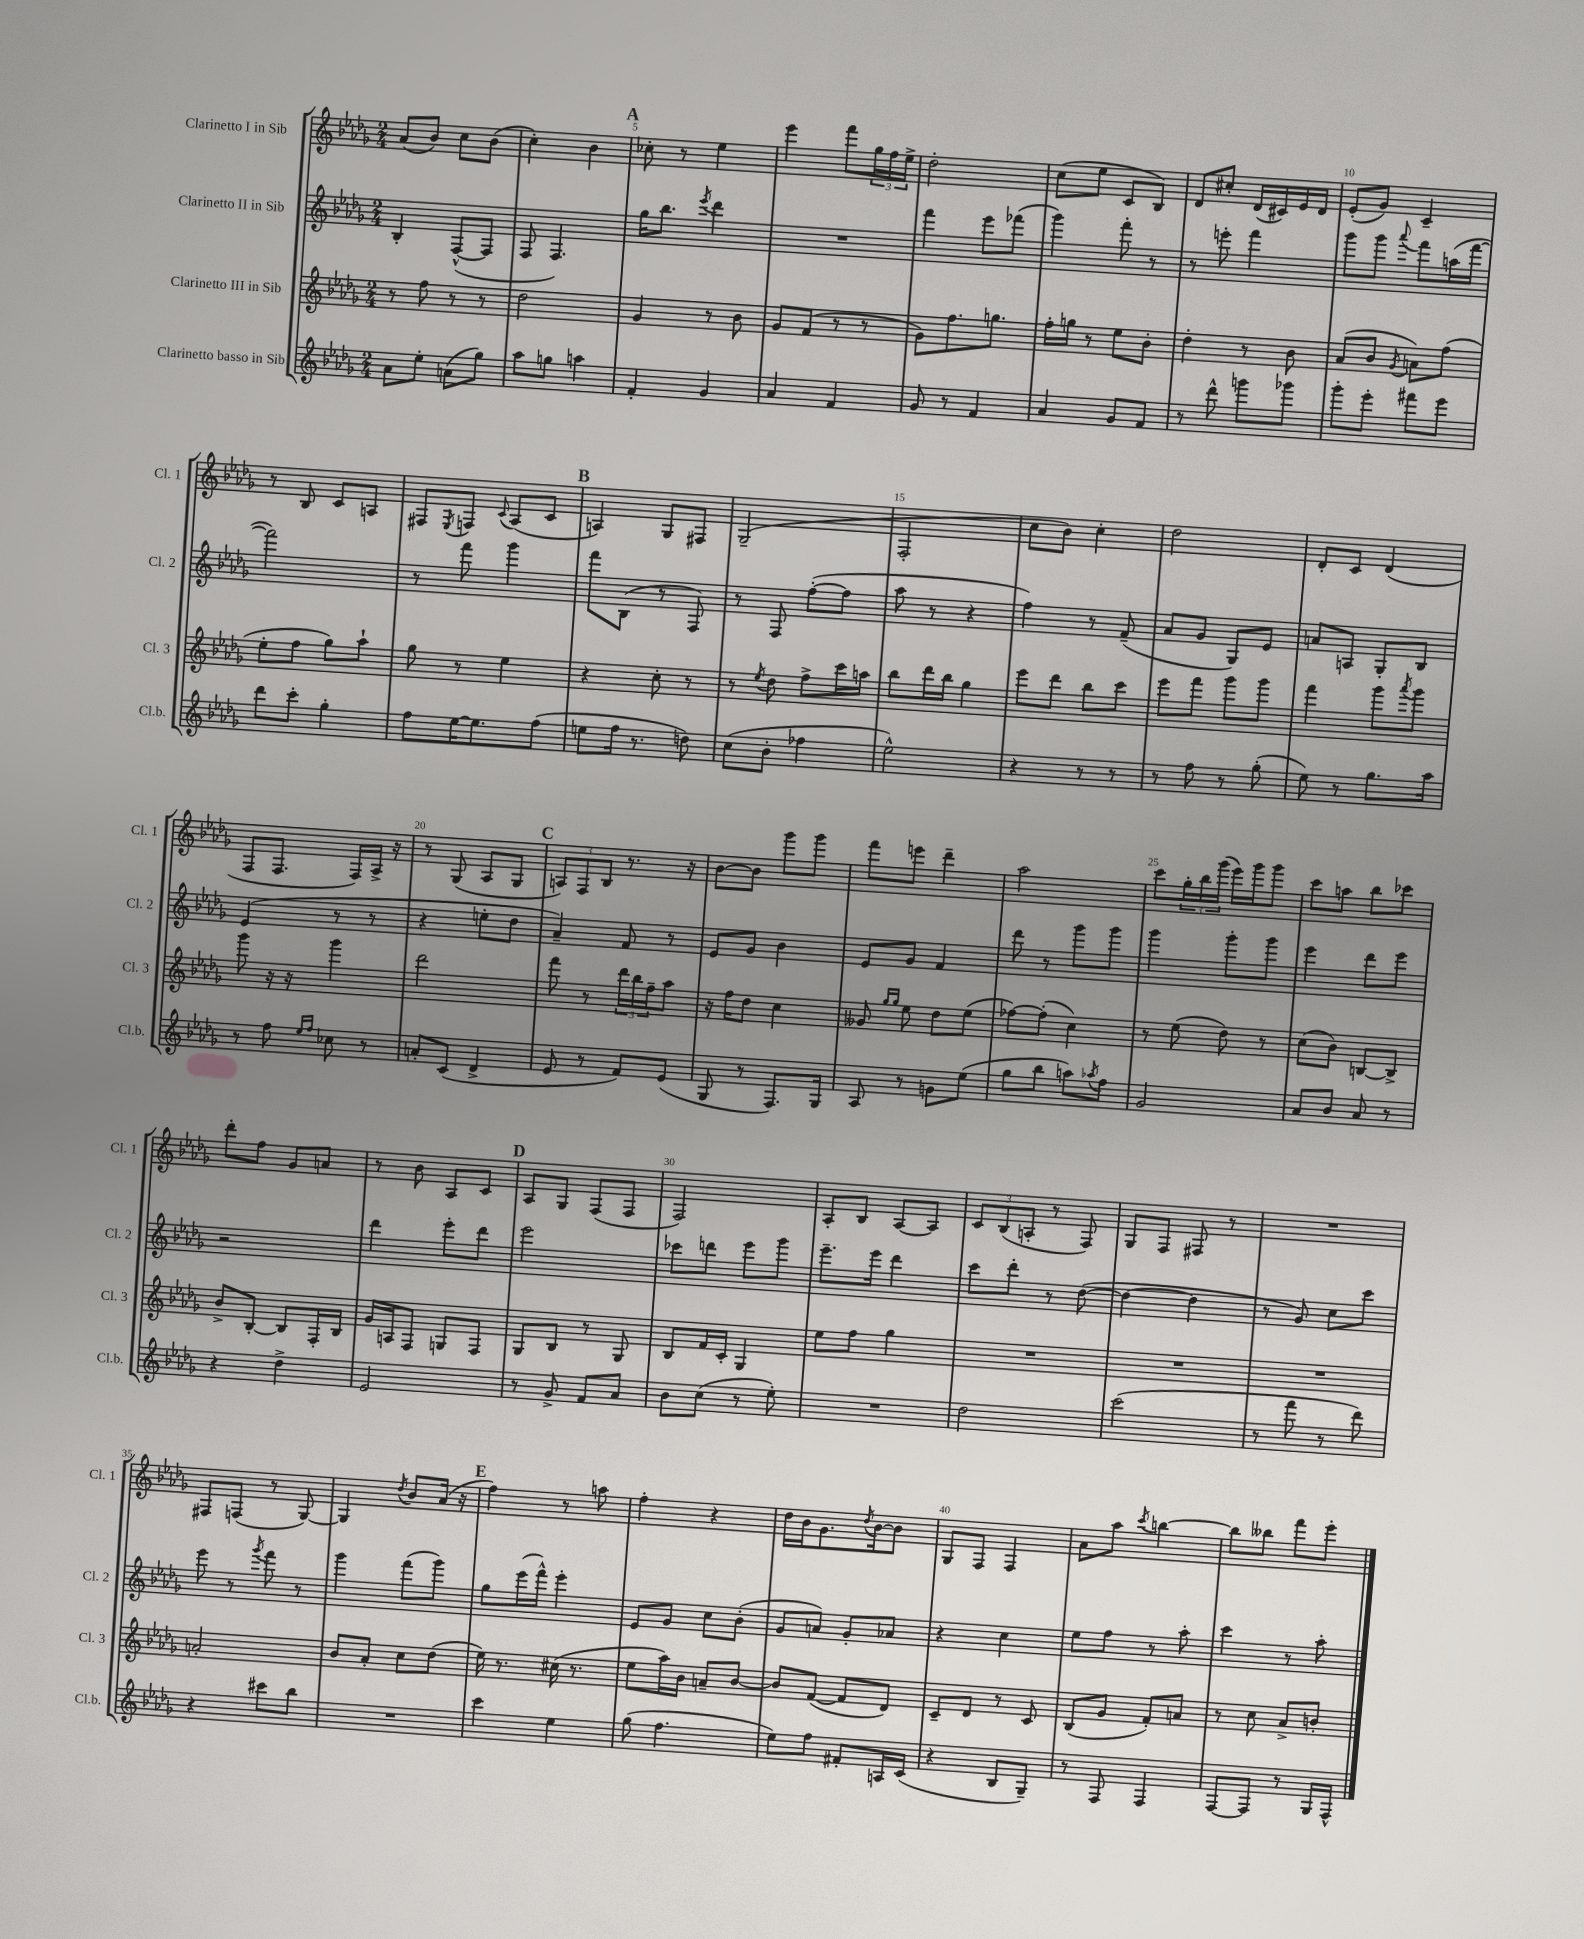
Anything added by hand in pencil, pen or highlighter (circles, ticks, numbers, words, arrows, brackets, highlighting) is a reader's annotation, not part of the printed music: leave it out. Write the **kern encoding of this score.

**kern	**kern	**kern	**kern
*staff4	*staff3	*staff2	*staff1
*clefG2	*clefG2	*clefG2	*clefG2
*k[b-e-a-d-g-]	*k[b-e-a-d-g-]	*k[b-e-a-d-g-]	*k[b-e-a-d-g-]
*M2/4	*M2/4	*M2/4	*M2/4
8a-\L	8r	4B-'/	(8a-/L
8ee-'\J	8ff\	.	8b-/J)
(8a\L	8r	([8F^^/L	8cc\L
8gg-\J)	8r	8F/]J	(8b-\J
=	=	=	=
8aa-\L	2dd-\	8F/	4cc'\)
8gg\J	.	4.F/)	.
4aa\	.	.	4b-\
=	=	=	=
4f'/	4g-/	16gg-\LK	8cc-'\
.	.	8.bb-\J	.
.	.	.	8r
.	.	8qeee-/	.
4g-/	8r	4ddd-\	4ee-\
.	8b-\	.	.
=	=	=	=
4a-/	8g-/L	2r	4eee-\
.	(8f/J	.	.
4f/	8r	.	8fff\L
.	8r	.	24gg-\L
.	.	.	24ff\
.	.	.	24ee-^\JJ
=	=	=	=
8g-/	8g-\L)	4fff\	2dd-'\
8r	8.ff\	.	.
4f/	.	8eee-\L	.
.	8.gg\J	.	.
.	.	(8fff-\J	.
=	=	=	=
4a-/	16ff'\LL	4ggg-\)	(8cc\L
.	16gg\JJ	.	.
.	8r	.	8ee-\J
8g-/L	8ee-\L	8fff'\	8c/L
8f/J	8b-'\J	8r	8B-/J)
=	=	=	=
8r	4dd-'\	8r	8d-/L
8ddd-^^\	.	8eee'\	8cc#'/J
8ggg\L	8r	4fff\	(16d-/LL
.	.	.	16c#/)
8ggg-\J	8b-\	.	16e-/
.	.	.	16d-/JJ
=	=	=	=
8ggg-'\L	(8a-/L	8ggg-\L	(8e-'/L
8eee-'\J	8b-/J	8ggg-\J	8g-/J)
.	8qg-/	8qqaaa-/	.
8fff#\L	8a\L)	8fff\L	4c~/
8eee-\J	(8ff\J	(16aa\L	.
.	.	[16fff\JJ	.
=	=	=	=
8ddd-\L	8ee-'\L	2fff\])	8r
8ccc'\J	8ff\J	.	8B-/
4gg-'\	8gg-\L)	.	8c/L
.	8aa-`\J	.	8A/J
=	=	=	=
8ff\L	8gg-\	8r	8F#/L
.	.	.	8qE-/
[16ee-\K	8r	8fff\	8F/J
8.ee-\]	.	.	.
.	.	.	8qqc/
.	4ee-\	4ggg-\	(8A-/L
(8ff\J	.	.	8c/J
=	=	=	=
8ee\L	4r	8fff\L	4A/)
16ff\Jk	.	(8B-\J	.
8.r	.	.	.
.	8cc'\	8r	8G-/L
8dd\)	8r	8F/)	8F#/J
=	=	=	=
(8cc\L	8r	8r	(2G-~/
.	8qee-/	.	.
8b-'\J	8dd-\	8F/	.
4ff-\	8ff^\L	([8ff'\L	.
.	16ccc\L	8ff\]J	.
.	16aa\JJ	.	.
=	=	=	=
2ee-^^\)	8bb-\L	8aa-\	2F'/
.	16ddd-\L	8r	.
.	16bb-\JJ	.	.
.	4gg-\	4r	.
=	=	=	=
4r	8eee-\L	4ff\)	8cc\L
.	8ddd-\J	.	8b-\J)
8r	8bb-\L	8r	4cc'\
8r	8ccc\J	(8f~/	.
=	=	=	=
8r	8eee-\L	8a-/L	2dd-\
8ff\	8fff\J	8g-/J	.
8r	8ggg-\L	8G-/L)	.
(8gg-'\	8ggg-\J	8e-/J	.
=	=	=	=
8ee-\)	4fff\	8a/L	8d-'/L
8r	.	8A/J	8c/J
8.gg-\L	8ggg-\L	8G-'/L	(4d-/
.	8qaaa-/	.	.
.	8ggg-\J	8B-/J	.
16aa-\Jk	.	.	.
=	=	=	=
8r	8ggg-\	(4e-/	8F/L
8ff\	16r	.	8.F/J
.	16r	.	.
16qqee-/LL	.	.	.
16qqff/JJ	.	.	.
8cc-\	4ggg-\	8r	.
.	.	.	16F/LL)
8r	.	8r	16A-^/JJ
.	.	.	16r
=	=	=	=
8a'/L	2ddd-\	4r	8r
(8c/J	.	.	(8G-/
4d-^/	.	8ee'\L	8A-/L
.	.	8dd-\J	8G-/J
=	=	=	=
8e-/	8fff\	4a-~/)	12A/L)
.	.	.	12F/
8r	8r	.	.
.	.	.	12B-/J
8f/L)	24ddd-\LL	8f/	8.r
.	24bb-\	.	.
.	24ff~\J	.	.
(8e-/J	8aa-\J	8r	.
.	.	.	16r
=	=	=	=
8G-/	16r	8e-/L	[8b-\L
.	16ff\LK	.	.
8r	8dd-\J	8g-/J	8b-\]J
8.F/L)	4cc\	4b-\	8ggg-\L
.	.	.	8ggg-\J
16G-/Jk	.	.	.
=	=	=	=
8A-/	8g--/	8e-/L	8fff\L
.	16qqgg-/LL	.	.
.	16qqgg-/JJ	.	.
8r	8ee-\	8g-/J	8eee\J
8g\L	8dd-\L	4f/	4ddd-~\
(8ee-\J	(8ee-\J	.	.
=	=	=	=
8gg-\L	[8ff-\L)	8ddd-\	2aa-\
8bb-\J	(8ff-'\]J	8r	.
8aa\L)	4cc\)	8ggg-\L	.
8qaa-/	.	.	.
8ff\J	.	8ggg-\J	.
=	=	=	=
2g-/	8r	4ggg-\	8ccc\L
.	(8ee-\	.	24gg-'\L
.	.	.	24bb-\
.	.	.	(24ggg-\JJ
.	8dd-\)	8ggg-'\L	16eee-\LL)
.	.	.	16ggg-\J
.	8r	8ggg-\J	8ggg-\J
=	=	=	=
8a-/L	(8cc\L	4eee-\	8ccc\L
8b-/J	8b-\J)	.	8aa\J
8a-/	[8B/L	8ddd-\L	8bb-\L
8r	8B^/]J	8eee-\J	8ccc-\J
=	=	=	=
4r	8b-^/L	2r	8ddd-'\L
.	[8B-'/J	.	8ff\J
4dd-^\	8B-/]L	.	8g-/L
.	16F'/L	.	8a/J
.	16B-/JJ	.	.
=	=	=	=
2e-/	16g-/LL	4ddd-\	8r
.	16A/J	.	.
.	8F/J	.	8b-\
.	8G/L	8eee-'\L	8A-/L
.	8F/J	8ddd-\J	8c/J
=	=	=	=
8r	8G-/L	2eee-\	8A-/L
8g-^/	8B-/J	.	8G-/J
8f/L	8r	.	(8F/L
8a-/J	8G-/	.	8F/J
=	=	=	=
8b-\L	8B-/L	8ccc-\L	2F/)
(8cc\J	16f/L	8ddd\J	.
.	16c'/JJ	.	.
8r	4G-/	8eee-\L	.
8ee-'\)	.	8ggg-\J	.
=	=	=	=
2r	8ee-\L	8.eee-~\L	8A-'/L
.	8ff\J	.	8B-/J
.	.	16eee-\Jk	.
.	4gg-\	4ddd-\	[8A-/L
.	.	.	8A-/]J
=	=	=	=
2dd-\	2r	8ccc\L	12c/L
.	.	.	(12B-/
.	.	8ddd-'\J	.
.	.	.	12A'/J
.	.	8r	8r
.	.	([8dd-\	8F/)
=	=	=	=
(2ccc\	2r	4dd-\_	8G-/L
.	.	.	8F/J
.	.	4dd-\]	8F#/
.	.	.	8r
=	=	=	=
8r	2r	8r	2r
8fff\	.	8g-/)	.
8r	.	8cc\L	.
8ddd-\)	.	8ccc\J	.
=	=	=	=
4r	2a'/	8eee-\	8F#/L
.	.	8r	(8F/J
.	.	8qggg-/	.
8ccc#\L	.	8fff\	8r
8bb-\J	.	8r	[8G-/)
=	=	=	=
2r	8b-/L	4ggg-\	4G-/]
.	8a-'/J	.	.
.	.	.	8qdd-/
.	8cc\L	(8fff\L	8b-/L
.	(8dd-\J	8ggg-\J)	(16a-/Jk
.	.	.	16r
=	=	=	=
4ccc\	16ee-\)	8gg-\L	4ff\)
.	8.r	.	.
.	.	(16eee-\L	.
.	.	16fff^^\JJ)	.
4ee-\	(16cc#\	4eee-'\	8r
.	8.r	.	.
.	.	.	8aa\
=	=	=	=
(8gg-\	8ee-\L	8e-/L	4ff'\
4.ff\	16aa-\L)	8g-/J	.
.	16b-\JJ	.	.
.	8a~/L	8cc\L	4r
.	[8b-/J	(8b-'\J	.
=	=	=	=
8ee-\L)	8b-/]L	8g-/L	16dd-\LL
.	.	.	16b-\J
8ff\J	([8f/J	8a/J)	8.g-\
8f#'/L	8f/]L	8g-'/L	.
.	.	.	8qdd-/
.	.	.	[16b-\k
16A/L	8d-/J)	8a-/J	8b-\]J
(16c/JJ	.	.	.
=	=	=	=
4r	8c~/L	4r	8G-/L
.	8d-/J	.	8F/J
8B-/L	8r	4cc\	4F/
8G-~/J)	8c/	.	.
=	=	=	=
8r	(8B-/L	8ee-\L	8a-\L
8F/	8g-/J	8ff\J	8aa-\J
.	.	.	8qccc/
4F/	8f'/L)	8r	[4bb\
.	8a/J	8aa-'\	.
=	=	=	=
[8F/L	8r	4ccc\	8bb\]L
8F/]J	8cc\	.	8bb--\J
8r	8a-^/L	8r	8fff\L
16G-/LL	8b'/J	8aa-'\	8eee-'\J
16F^^/JJ	.	.	.
==	==	==	==
*-	*-	*-	*-
